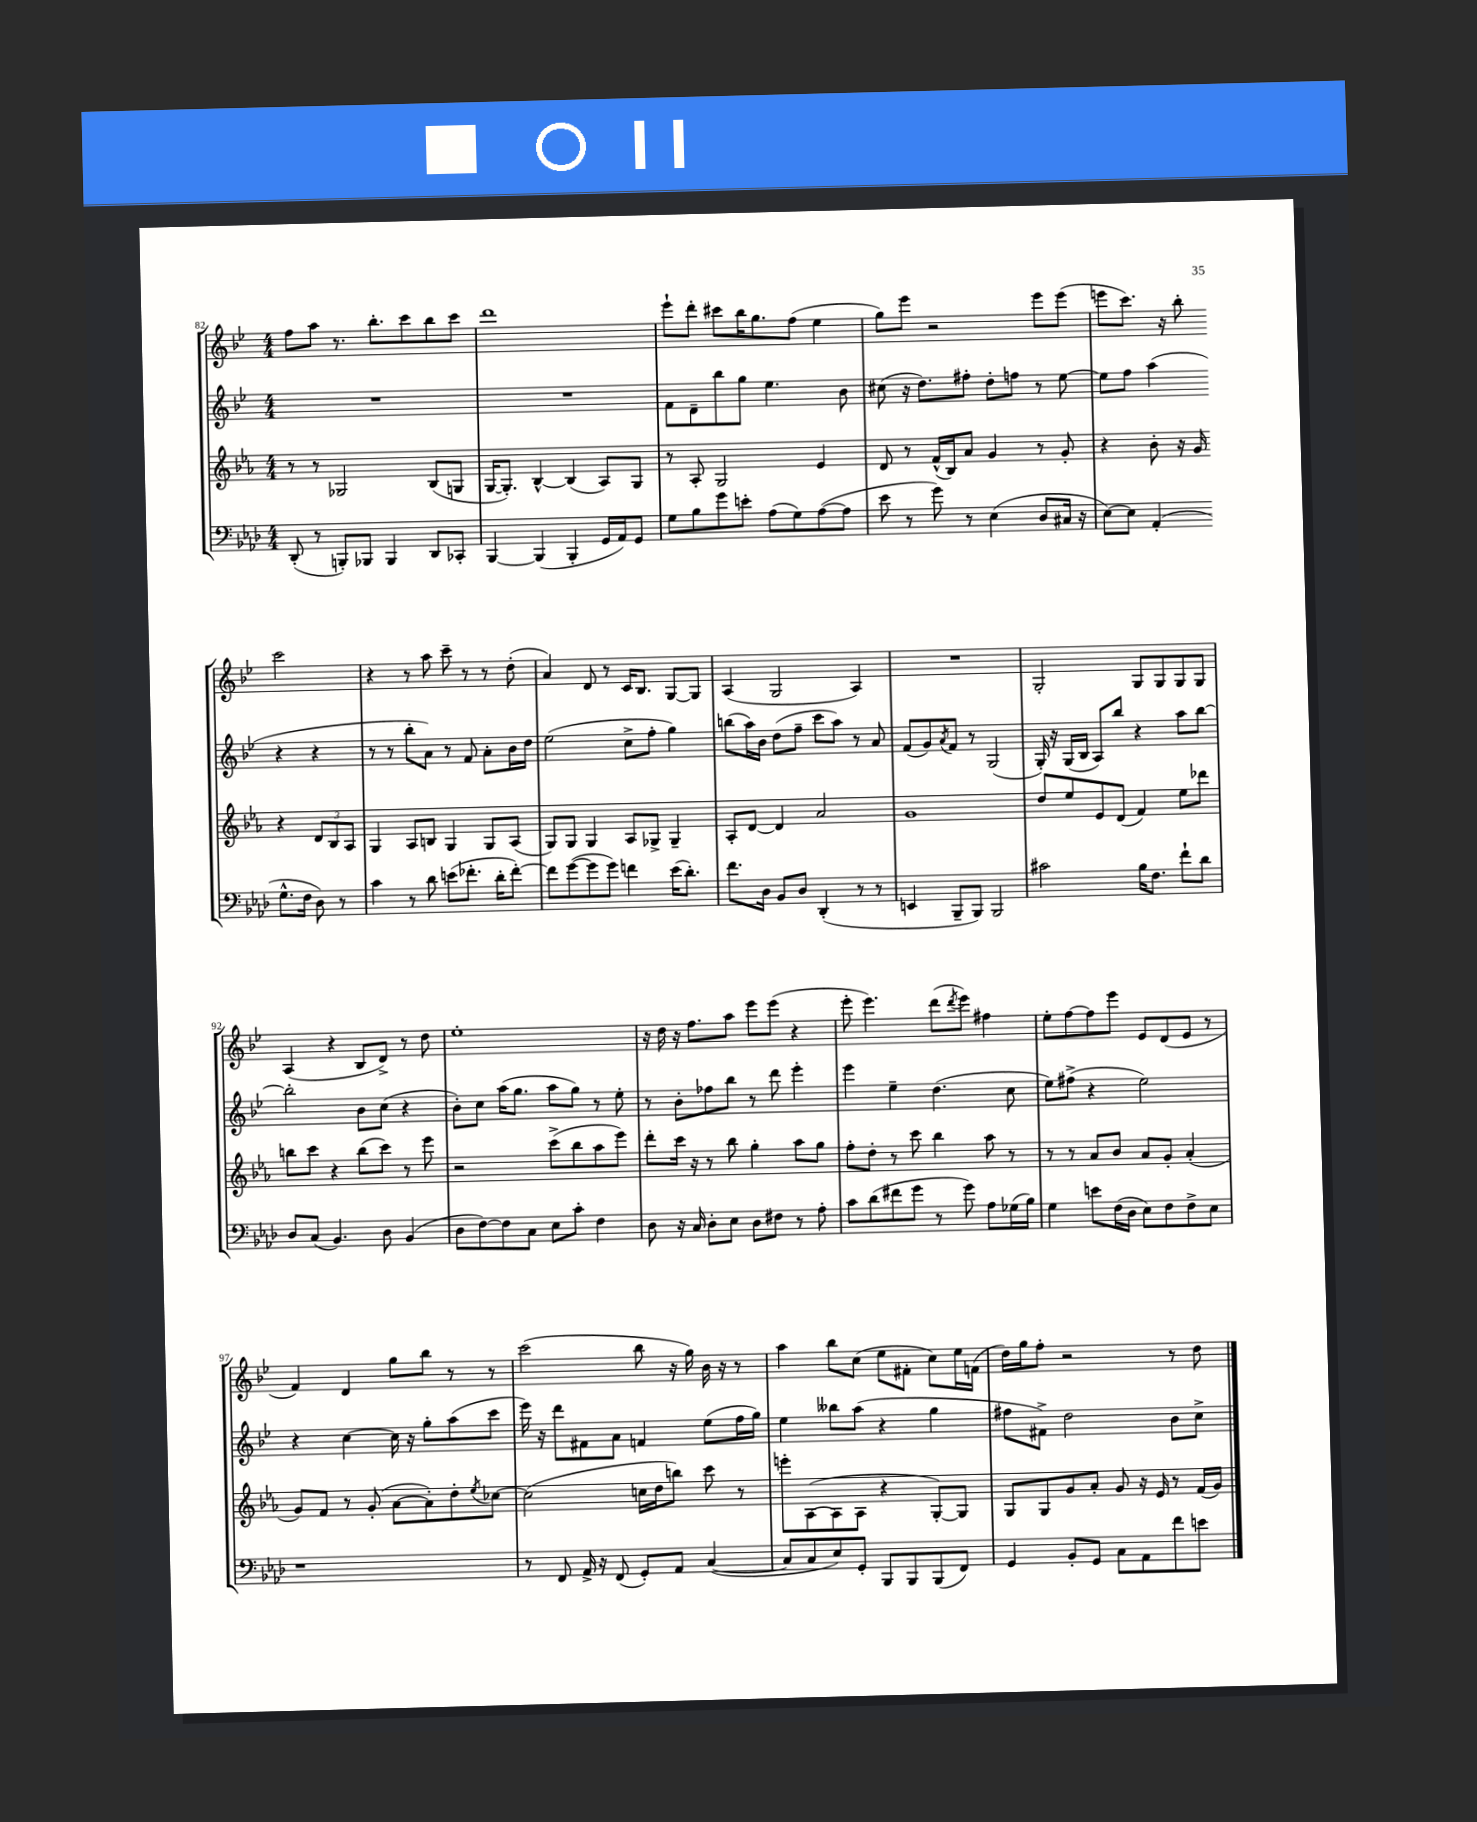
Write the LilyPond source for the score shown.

<<
\new StaffGroup <<
\new Staff = "s0" {
    \clef treble \key bes \major \numericTimeSignature \time 4/4
    f''8 a''8 r8. bes''8.-. c'''8 bes''8 c'''8 |
    d'''1 |
    ees'''8-! d'''8-. cis'''8 bes''16 g''8. f''8( ees''4 |
    g''8) ees'''8 r2 ees'''8 ees'''8( |
    e'''8 c'''8.) r16 bes''8-. c'''2 |
    r4 r8 a''8 c'''8-- r8 r8 d''8-.( |
    a'4) d'8 r8 c'16 bes8. g8~ g8 |
    a4( g2 a4) |
    R1 |
    g2-. g8 g8 g8 g8 |
    a4( r4 bes8 d'8->) r8 d''8 |
    ees''1-. |
    r16 d''16 r16 f''8. a''8 ees'''8 ees'''8( r4 |
    ees'''8-. ees'''4.) d'''8( \acciaccatura { d'''8 } ees'''8) fis''4 |
    ees''8-. f''8~ f''8 ees'''8 ees'8 d'8( ees'8 r8 |
    f'4) d'4 g''8 bes''8 r8 r8 |
    c'''2( bes''8 r16 g''16) bes'16 r16 r8 |
    a''4 bes''8 c''8( ees''8 fis'8-. c''8) ees''16 f'16( |
    d''16) g''16 f''8-. r2 r8 d''8 \bar "|." |
}
\new Staff = "s1" {
    \clef treble \key bes \major \numericTimeSignature \time 4/4
    R1 |
    R1 |
    f'8 d'8-- bes''8 g''8 ees''4. bes'8 |
    cis''8( r16 d''8.) fis''8-. d''8-. f''8 r8 ees''8~ |
    ees''8 f''8 a''4( r4 r4 |
    r8 r8 bes''8-. a'8) r8 f'8 a'8-. bes'16 d''16 |
    ees''2( c''8-> f''8-. g''4) |
    b''8( a''16) bes'16 d''8( f''8-- c'''8 a''8) r8 a'8 |
    f'8( g'8) \acciaccatura { a'8 } f'8 r8 g2( |
    g16-.) r16 g16( bes16 a8) bes''8 r4 a''8 bes''8~ |
    bes''2-. bes'8 c''8( r4 |
    bes'8-.) c''8 a''16( g''8. a''8 g''8) r8 ees''8-. |
    r8 bes'8-. fes''8 bes''8 r8 d'''8 ees'''4-. |
    ees'''4 ees''4-- d''4.( c''8 |
    ees''8) fis''8->( r4 ees''2) |
    r4 c''4~ c''16 r16 g''8-. a''8( c'''8 |
    ees'''16) r16 d'''8 fis'8 a'8 f'4 ees''8( f''16 g''16) |
    ees''4 beses''8 a''8( r4 g''4 |
    fis''8 fis'8->) d''2 bes'8 c''8-> \bar "|." |
}
\new Staff = "s2" {
    \clef treble \key ees \major \numericTimeSignature \time 4/4
    r8 r8 ges2 bes8( g8 |
    g16~ g8.-.) bes4~-^ bes4( aes8) g8 |
    r8 aes8-. g2 ees'4 |
    d'8 r8 f'16-^( bes16) aes'8 g'4 r8 g'8-. |
    r4 bes'8-. r16 g'16 r4 \tuplet 3/2 { d'8 bes8 aes8 } |
    g4 aes8 b8 g4 g8 aes8( |
    g8) g8 g4 aes8 ges8-> ges4-- |
    aes8-. d'8~ d'4 aes'2 |
    g'1 |
    d''8 ees''8 ees'8 d'8( f'4) ees''8 des'''8 |
    b''8 c'''8 r4 b''8( c'''8) r8 ees'''8 |
    r2 c'''8->( bes''8 aes''8 ees'''8) |
    d'''8-. c'''16 r16 r8 bes''8 g''4-. aes''8 g''8 |
    f''8-. d''8-. r8 c'''8 bes''4 aes''8 r8 |
    r8 r8 aes'8 bes'8 aes'8 g'8-. aes'4-.( |
    g'8) f'8 r8 g'8-.( aes'8~ aes'8-.) d''8-. \acciaccatura { ees''8 } ces''8~ |
    ces''2( c''16 d''16 b''8) c'''8 r8 |
    e'''8-. aes8~( aes8 aes8 r4 g8~-.) g8 |
    g8 g8 g'8 aes'8-. g'8 r16 ees'16 r8 f'16( g'16) \bar "|." |
}
\new Staff = "s3" {
    \clef bass \key aes \major \numericTimeSignature \time 4/4
    des,8-.( r8 b,,8-.) bes,,8 bes,,4 des,8 ces,8-. |
    bes,,4~ bes,,4( bes,,4-. g,16 aes,16) g,8 |
    g8 bes8 g'8 e'8-. aes8( g8) aes8~( aes8 |
    ees'8 r8 g'8) r8 ees4( des8 cis16 r16 |
    ees8~) ees8 aes,4-.( g8.-^ f16 des8) r8 |
    c'4 r8 des'8 e'8( fes'8.-. des'16-. fes'8~-.) |
    fes'8 g'8~( g'8 g'8) f'4 ees'16( des'8.-.) |
    f'8. des16 bes,8 des8 des,4-.( r8 r8 |
    e,4 bes,,8-- bes,,8) bes,,2 |
    cis'2 bes16 f8. f'8-! des'8 |
    des8 c8( bes,4.) des8 bes,4( |
    des8 f8~) f8 c8 ees8 c'8-. f4 |
    des8 r16 c16 des8-. ees8 des8 fis8 r8 aes8-. |
    c'8 des'8( fis'8 g'8 r8 g'8) aes8 ges16( bes16) |
    g4 e'8 f16( des16 ees8) f8 f8-> ees8 |
    r1 |
    r8 f,8 aes,16-> r16 f,8( g,8-.) aes,8 c4~( |
    c8 c8 ees8) g,8-. bes,,8 bes,,8 bes,,8( f,8) |
    g,4 bes,8-. g,8 c8 aes,8 f'8 e'8 \bar "|." |
}
>>
>>
\layout { \context { \Score currentBarNumber = #82 } }
